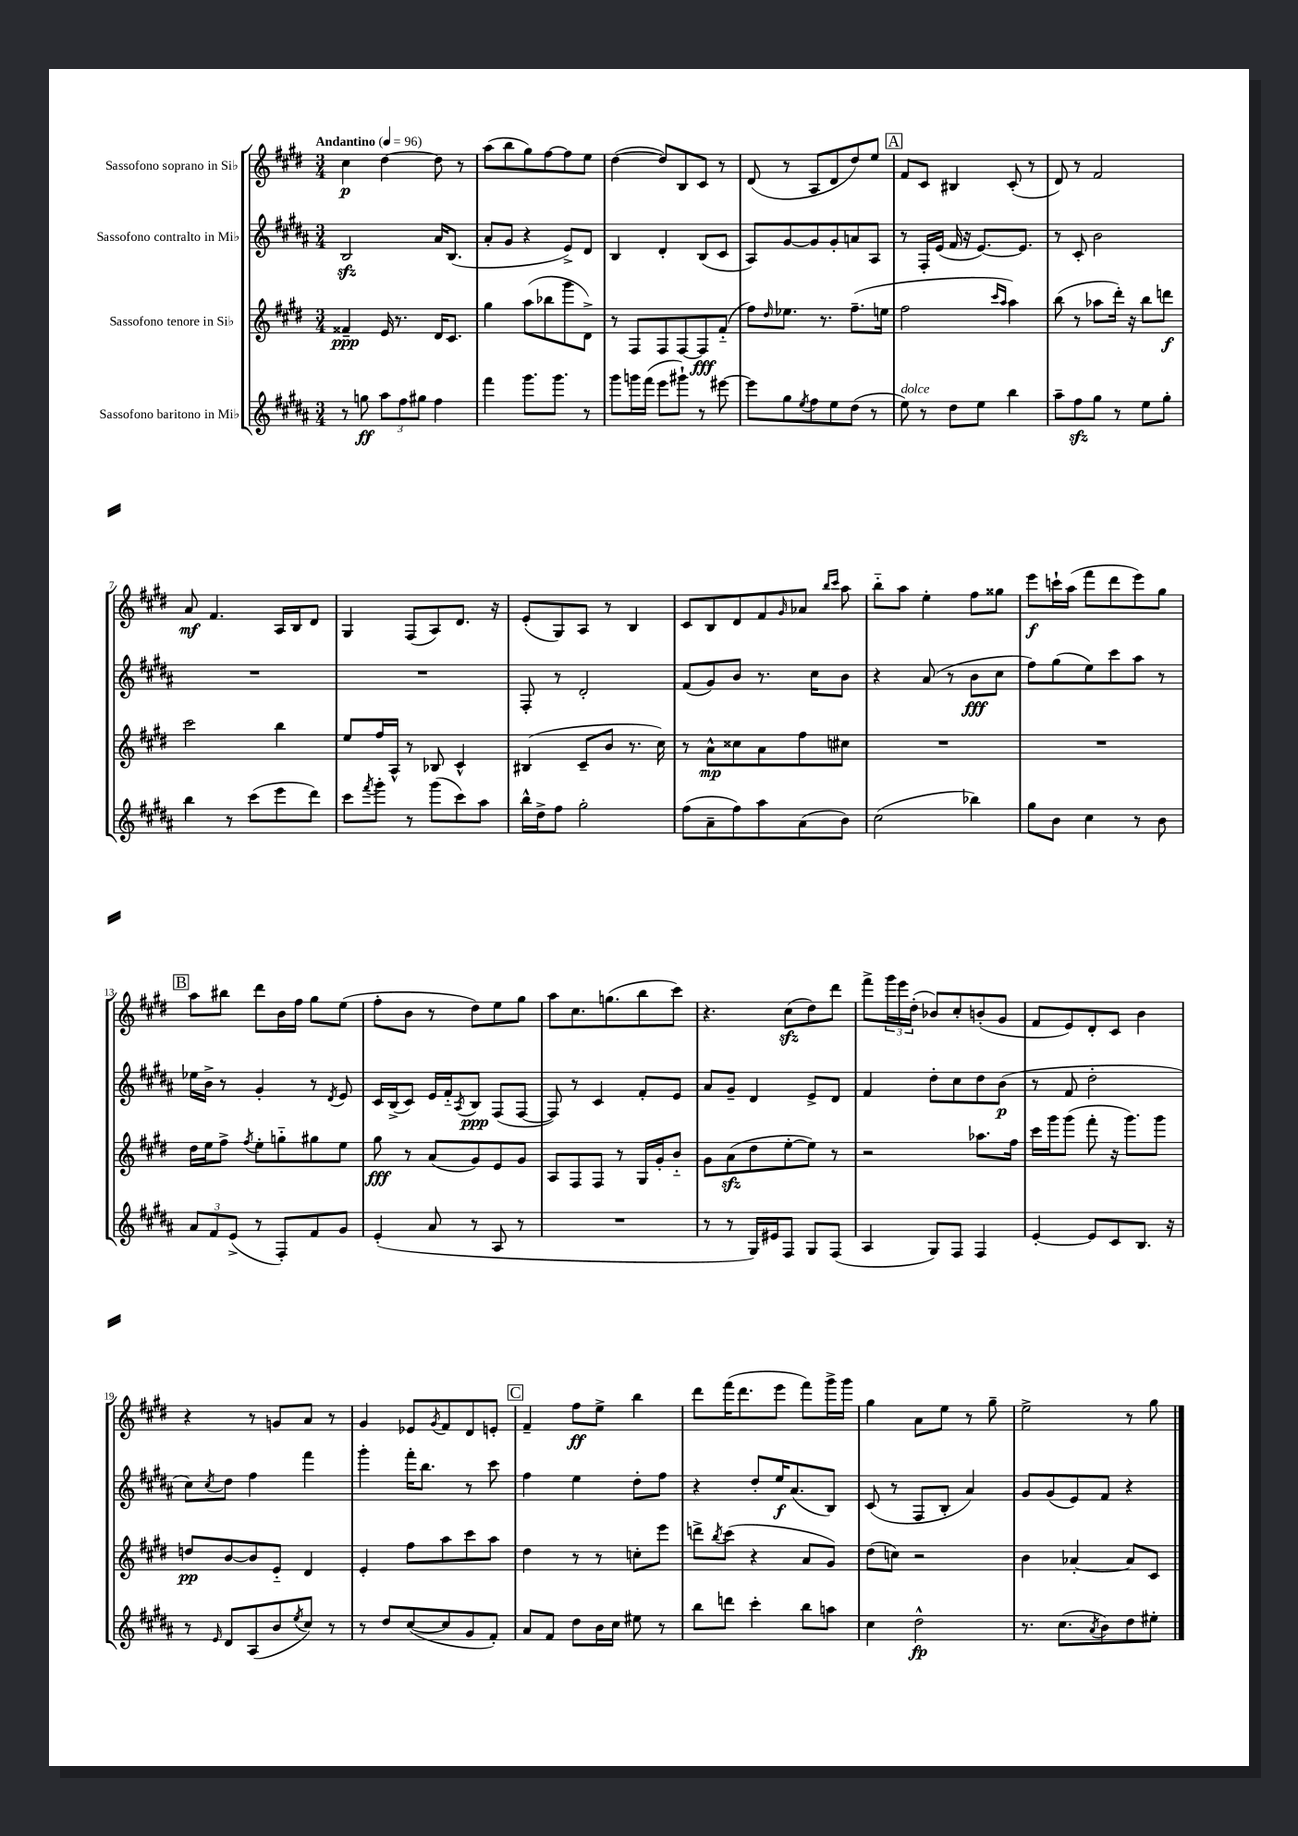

**kern	**kern	**kern	**kern
*staff4	*staff3	*staff2	*staff1
*clefG2	*clefG2	*clefG2	*clefG2
*k[f#c#g#d#a#]	*k[f#c#g#d#]	*k[f#c#g#d#a#]	*k[f#c#g#d#]
*M3/4	*M3/4	*M3/4	*M3/4
*MM96	*MM96	*MM96	*MM96
8r	4f##~/	2B/	4cc#\
8gg\	.	.	.
12aa#\L	16e/	.	[4dd#\
.	8.r	.	.
12ff#\	.	.	.
12gg#\J	.	.	.
4ff#\	16d#/LK	16a#/LK	8dd#\]
.	8.c#/J	(8.B/J	.
.	.	.	8r
=	=	=	=
4fff#\	4gg#\	8a#'/L	(8aa\L
.	.	8g#/J	8bb\
8.ggg#\L	(8aa\L	4r	8gg#\)
.	8bb-\	.	[8ff#\
8.ggg#\J	.	.	.
.	8ggg#\	8e^/L)	8ff#\]
8r	8d#^\J)	8d#/J	8ee\J
=	=	=	=
8ggg#\L	8r	4B/	([4dd#\
16ggg\L	8F#/L	.	.
(16fff#\JJ	.	.	.
8eee\L	8F#/	4d#'/	8dd#/]L)
8ggg#`\J)	[8F#/	.	8B/
8r	8F#/]	(8B/L	8c#/J
[8eee#\	(8f#'~/J	8c#/J	8r
=	=	=	=
8eee#\]L	8ff#\L)	8A#/L)	(8d#/
.	16qqdd#/	.	.
8gg#\	8.ee-\J	[8g#/	8r
8qee/	.	.	.
8ff#\	.	8g#/]	8A/L
.	8.r	.	.
8ee\	.	8g#'/	8d#/
(8dd#\J	(8.ff#~\L	8a/	8dd#/)
8r	.	8A#/J	8ee/J
.	16ee\Jk	.	.
=	=	=	=
8ee\)	2ff#\	8r	8f#/L
8r	.	16F#'/LL	8c#/J
.	.	(16e/JJ	.
8dd#\L	.	16f#/	4B#/
.	.	16r	.
8ee\J	.	[8.e/L)	.
.	16qqccc#/LL	.	.
.	16qqaa/JJ	.	.
4bb\	4aa\)	.	(8c#'/
.	.	8.e/]J	.
.	.	.	8r
=	=	=	=
8aa#~\L	(8bb\	8r	8d#/)
8ff#\	8r	8c#'/	8r
8gg#\J	8aa-\L	2b\	2f#/
8r	16ddd#'\Jk)	.	.
.	16r	.	.
8ee\L	8bb\L	.	.
8gg#'\J	8ddd\J	.	.
=	=	=	=
4bb\	2ccc#\	2.r	8a/
.	.	.	4.f#/
8r	.	.	.
(8ccc#\L	.	.	.
8eee\	4bb\	.	16A/LL
.	.	.	16B/J
8ddd#\J)	.	.	8d#/J
=	=	=	=
8ccc#\L	8ee/L	2.r	4G#/
8qfff#/	.	.	.
8ggg#'\J	16ff#/L	.	.
.	16A^^/JJ	.	.
8r	8r	.	(8F#/L
(8ggg#\L	8B-/	.	8A/)
8ccc#\)	4c#^^/	.	8.d#/J
8aa#\J	.	.	.
.	.	.	16r
=	=	=	=
16bb^^\LL	(4B#/	8F#'/	(8e'/L
16dd#^\J	.	.	.
8ff#\J	.	8r	8G#/)
2gg#'\	8c#~/L	2d#'/	8A/J
.	8b/J	.	8r
.	8.r	.	4B/
.	16cc#\)	.	.
=	=	=	=
(8ff#\L	8r	(8f#/L	8c#/L
8a#~\	8a^^\L	8g#/)	8B/
8ff#\)	8cc##\	8b/J	8d#/
8aa#\	8a\	8.r	8f#/
.	.	.	16qqg#/
(8a#\	8ff#\	.	8a-/J
.	.	16cc#\LK	.
.	.	.	16qqbb/LL
.	.	.	16qqccc#/JJ
8b\J)	8cc#\J	8b\J	8aa\
=	=	=	=
(2cc#\	2.r	4r	8bb'~\L
.	.	.	8aa\J
.	.	(8a#/	4ee'\
.	.	8r	.
4bb-\)	.	8b\L	8ff#\L
.	.	8cc#\J	8gg##\J
=	=	=	=
8gg#\L	2.r	8ff#\L)	8eee\L
8b\J	.	(8gg#\	16ccc`\L
.	.	.	(16aa\JJ
4cc#\	.	8ee\)	8fff#\L
.	.	8ccc#\	8ddd#\
8r	.	8aa#\J	8eee\)
8b\	.	8r	8gg#\J
=	=	=	=
12a#/L	16dd#\LL	16ee-\LL	8aa\L
.	16ee\J	16b^\JJ	.
12f#/	.	.	.
.	8ff#^\J	8r	8bb#\J
(12e^/J	.	.	.
.	8qff#/	.	.
8r	8ee'\L	4g#'/	8ddd#\L
8F#'/L)	8gg'~\	.	16b\L
.	.	.	16ff#\JJ
8f#/	8gg#\	8r	8gg#\L
.	.	8qd#/	.
8g#/J	8ee\J	8e/	(8ee\J
=	=	=	=
(4e'/	8gg#\	16c#/LL	8ff#'\L
.	.	(16B^/J	.
.	8r	8c#/J)	8b\J
8a#/	(8a/L	16e/LL	8r
.	.	16f#'~/J	.
.	.	8qA#/	.
8r	8g#/)	8B/J	8dd#\L)
8A#/	8e/	(8F#/L	8ee\
8r	8g#/J	[8F#/J	8gg#\J
=	=	=	=
2.r	8A/L	8F#/])	8aa\L
.	8F#/	8r	8.cc#\
.	8F#/J	4c#/	.
.	.	.	(8.gg\
.	8r	.	.
.	16G#/LL	8f#'/L	8bb\
.	16g#'/J	.	.
.	8b'~/J	8e/J	8ccc#\J)
=	=	=	=
8r	8g#\L	8a#/L	4.r
8r	(8a\	8g#~/J	.
16G#/LL)	8dd#\	4d#/	.
16e#/J	.	.	.
8F#/J	[8ee'\	.	(8cc#\L
8G#/L	8ee\]J)	8e^/L	8dd#\)
(8F#/J	8r	8d#/J	8ddd#\J
=	=	=	=
4A#/	2r	4f#/	8fff#^\L
.	.	.	24ggg#\L
.	.	.	24eee\
.	.	.	(24dd#'\JJ
8G#/L)	.	8dd#'\L	8b-/L)
8F#/J	.	8cc#\	8cc#'/
4F#/	8.aa-\L	8dd#\	(8b'/
.	.	(8b\J	8g#/J
.	16ff#\Jk	.	.
=	=	=	=
[4e'/	16ccc#\LL	8r	8f#/L
.	16ggg#\J	.	.
.	(8ggg#\J	8f#/	8e/)
8e/]L	8fff#'\	2dd#'\	8d#'/
8c#/	16r	.	8c#/J
.	8.ggg#\L)	.	.
8.B/J	.	.	4b\
.	8ggg#\J	.	.
16r	.	.	.
=	=	=	=
8r	8dd/L	8cc#\L)	4r
16qqe/	.	8qcc#/	.
8d#/L	[8b/	8dd#\J	.
(8A#/	8b/]	4ff#\	8r
8b/	8e'~/J	.	8g/L
8qee/	.	.	.
8cc#/J)	4d#/	4fff#\	8a/J
8r	.	.	8r
=	=	=	=
8r	4e'/	4ggg#'\	4g#/
8dd#/L	.	.	.
([8cc#/	8ff#\L	16fff#'\LK	8e-/L
.	.	8.bb\J	.
.	.	.	8qg#/
8cc#/]	8aa\	.	8f#/
8g#/	8ccc#\	8r	8d#/
8f#'/J)	8aa\J	8ccc#\	8e'/J
=	=	=	=
8a#/L	4dd#\	4ff#\	4f#~/
8f#/J	.	.	.
8dd#\L	8r	4ee\	8ff#\L
16b\L	8r	.	8ee^\J
16cc#\JJ	.	.	.
8ee#\	8cc'\L	8dd#'\L	4bb\
8r	8eee\J	8ff#\J	.
=	=	=	=
8bb\L	8ddd^\L	4r	8ddd#\L
.	8qbb/	.	.
8ddd\J	(8ccc#\J	.	(16fff#\K
.	.	.	8.ddd#\
4ccc#'\	4r	8dd#'/L	.
.	.	16ee/K	8eee\J
.	.	(8.a#/	.
8bb\L	8a/L	.	8fff#\L)
8aa\J	8g#/J)	8B/J)	16ggg#^\L
.	.	.	16ggg#\JJ
=	=	=	=
4cc#\	(8dd#\L	(8c#/	4gg#\
.	8cc\J)	8r	.
2dd#^^\	2r	8F#/L	8a\L
.	.	8B'/J	8ee\J
.	.	4a#/)	8r
.	.	.	8gg#~\
=	=	=	=
8.r	4b\	8g#/L	2ee^\
.	.	(8g#/	.
(8.cc#\L	.	.	.
.	[4a-'/	8e/)	.
8qa#/	.	.	.
8b\)	.	8f#/J	.
8dd#\	8a-/]L	4r	8r
8ee#'\J	8c#/J	.	8gg#\
==	==	==	==
*-	*-	*-	*-
